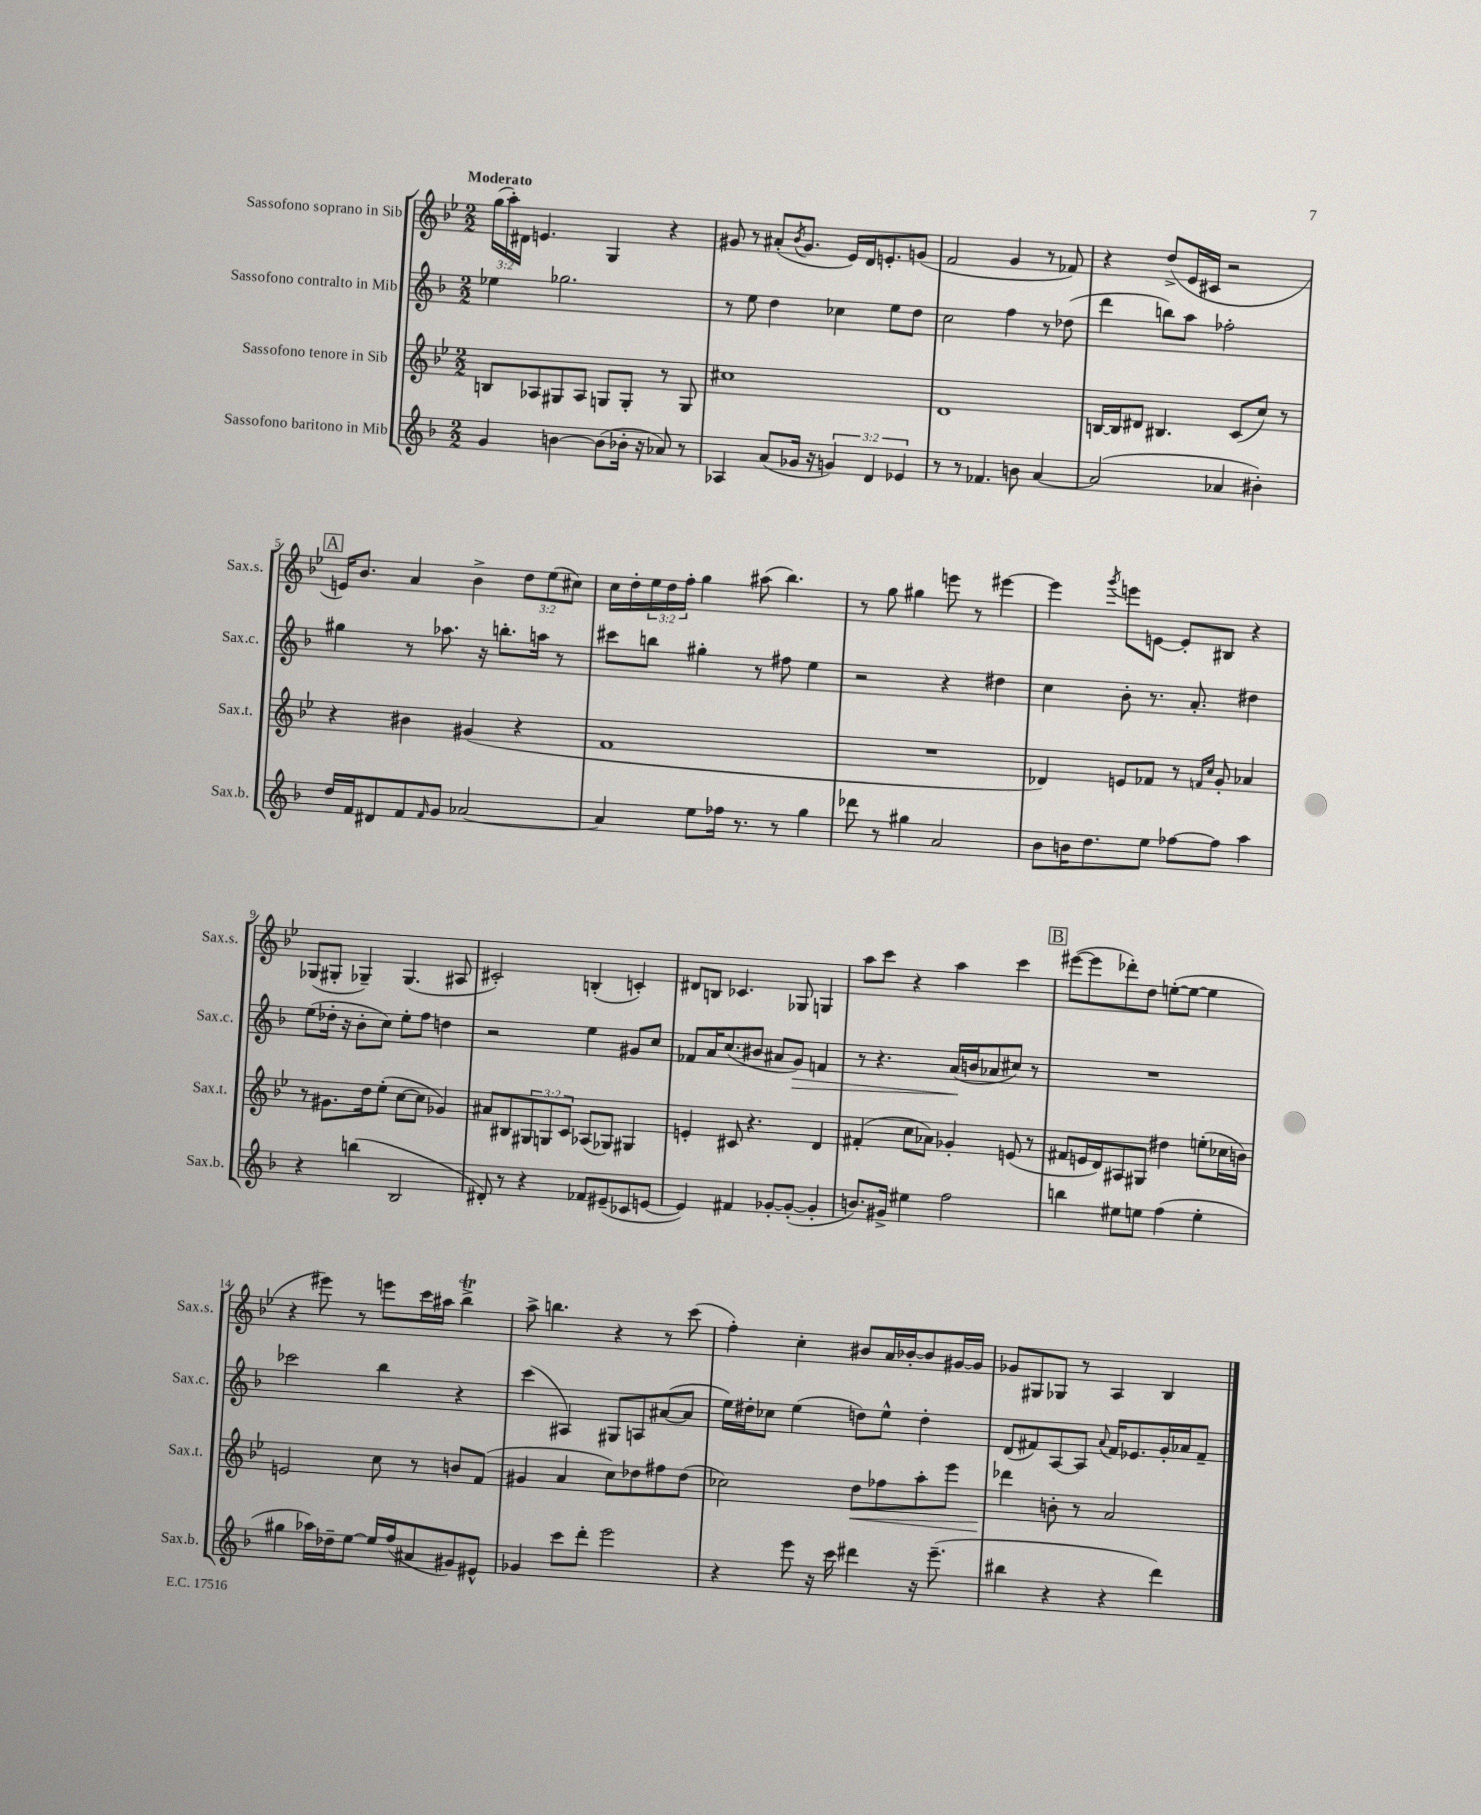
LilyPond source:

<<
\new StaffGroup <<
\new Staff = "s0" \with { instrumentName = "Sassofono soprano in Sib" shortInstrumentName = "Sax.s." } {
    \clef treble \key bes \major \numericTimeSignature \time 2/2 \override Staff.TupletNumber.text = #tuplet-number::calc-fraction-text \tempo "Moderato"
    \tuplet 3/2 { g''16( a''16-.) dis'16 } e'4. g4 r4 |
    gis'8 r8 ais'8-.( \acciaccatura { bes'8 } gis'8. ees'16) d'16 e'8.-. g'8( |
    f'2 g'4 r8 fes'8) |
    r4 d''8->( ees'16 cis'16 r2 |
    \mark \markup { \box "A" } e'16) bes'8. a'4 bes'4-> \tuplet 3/2 { d''8 ees''8( cis''8) } |
    c''16 d''16-. \tuplet 3/2 { ees''16 d''16 f''16-. } g''4 ais''8( bes''4.) |
    r8 g''8 gis''4 e'''8 r8 eis'''4~ |
    eis'''4 \acciaccatura { g'''8 } e'''8 e'8~ e'8-. bis8 r4 |
    ges8( gis8-. ges4--) ges4.( ais8 |
    cis'2-.) b4-.( c'4-.) |
    dis'8 b8 ces'4. ges8 g4 |
    a''8 c'''8 r4 a''4 c'''4 |
    \mark \markup { \box "B" } eis'''8~( eis'''8 des'''8-.) d''8 e''8~-.( e''8~ e''4 |
    r4 eis'''8) r8 e'''8 c'''16 ais''16 bes''4->\trill |
    a''8-> b''4. r4 r8 c'''8( |
    f''4-.) c''4-. bis'8 a'16 bes'16~-. bes'8 gis'16~ gis'16 |
    ges'8 gis8 ges8 r8 a4 bes4 \bar "|." |
}
\new Staff = "s1" \with { instrumentName = "Sassofono contralto in Mib" shortInstrumentName = "Sax.c." } {
    \clef treble \key f \major \numericTimeSignature \time 2/2
    ees''4 ges''2. |
    r8 e''8 d''4 ces''4 e''8 d''8 |
    c''2 f''4 r8 des''8( |
    d'''4 b''8) a''8 fes''2-. |
    \mark \markup { \box "A" } gis''4 r8 aes''8. r16 b''8.-. a''16 r8 |
    cis'''8 b''8 gis''4-. r8 fis''8 e''4 |
    r2 r4 dis''4 |
    c''4 bes'8-. r8. a'8.-. dis''4 |
    e''8( des''16-. r16 bes'8-. c''8) e''8-. f''8 d''4 |
    r2 e''4 gis'8 c''8 |
    fes'8 a'16 c''8.( bis'8 ais'8 g'8\>) f'4 |
    r8 r4. a'16\!( b'16 aes'8 cis''8) r8 |
    \mark \markup { \box "B" } R1 |
    ces'''2 bes''4 r4 |
    c'''4( ais4) gis8 a8 ais'8~( ais'8 |
    e''16) dis''16-. ces''8 e''4( d''8) e''8-^ d''4-. |
    d'8( fis'8) a8~ a8 \appoggiatura { a'8 } fis'16 ees'8. g'16-. aes'16 fis'8-- \bar "|." |
}
\new Staff = "s2" \with { instrumentName = "Sassofono tenore in Sib" shortInstrumentName = "Sax.t." } {
    \clef treble \key bes \major \numericTimeSignature \time 2/2 \override Staff.TupletNumber.text = #tuplet-number::calc-fraction-text
    b8 aes8 gis8 aes8 g8 g8-. r8 g8 |
    cis''1 |
    d'1 |
    b16~ b16 dis'8 bis4. c'8( c''8) r8 |
    \mark \markup { \box "A" } r4 bis'4 gis'4( r4 |
    f'1 |
    R1 |
    des'4) e'8 fes'8 r8 \grace { f'16 c''16 } g'8-. aes'4 |
    r8 gis'8. d''16 ees''8-.( c''8~ c''8 ges'4) |
    ais'8 bis8 \tuplet 3/2 { gis8 g8 c'8 } aes8( ges8) gis4 |
    e'4-. cis'8 r4. d'4 |
    fis'4-.( c''8 aes'8) ges'4-. e'8( r8 |
    \mark \markup { \box "B" } fis'8 e'16 d'16) ais8 gis8 dis''4 e''8-.( ces''16 b'16) |
    e'2 c''8 r8 b'8 f'8( |
    gis'4 a'4 c''8) des''8 fis''8 des''8( |
    ces''2) d''8\< fes''8 a''8-. ees'''8 |
    des'''4\! b'8-. r8 a'2 \bar "|." |
}
\new Staff = "s3" \with { instrumentName = "Sassofono baritono in Mib" shortInstrumentName = "Sax.b." } {
    \clef treble \key f \major \numericTimeSignature \time 2/2 \override Staff.TupletNumber.text = #tuplet-number::calc-fraction-text
    g'4 b'4~ b'8( bes'16-. r16 aes'8) r8 |
    aes4 a'8( ges'16 r16 \tuplet 3/2 { g'4) d'4 ees'4 } |
    r8 r8 fes'4. b'8 a'4~ |
    a'2( aes'4 bis'4-.) |
    \mark \markup { \box "A" } d''16 f'16 dis'8 f'8 \grace { f'16 } g'8 aes'2~ |
    aes'4 e''8 fes''16 r8. r8 g''4 |
    des'''8 r8 gis''4 a'2 |
    bes'8 b'16 d''8. e''8 fes''8~ fes''8 a''4 |
    r4 b''4( bes2 |
    dis'8-.) r8 r4 fes'8 eis'8--( ces'8 e'8~ |
    e'4) fis'4 ges'8~-. ges'8~-.( ges'4-. |
    b'8.) gis'16-> eis''4 f''2 |
    \mark \markup { \box "B" } b''4 eis''8 e''8 f''4( e''4-. |
    gis''4 aes''16) des''16-- e''8~ e''16 f''16( ais'8 gis'8) eis'8-^ |
    ges'4 c'''8 d'''8-. e'''2 |
    r4 e'''8 r16 c'''16 dis'''4 r16 e'''8.--( |
    bis''4 r4 r4 d'''4) \bar "|." |
}
>>
>>
